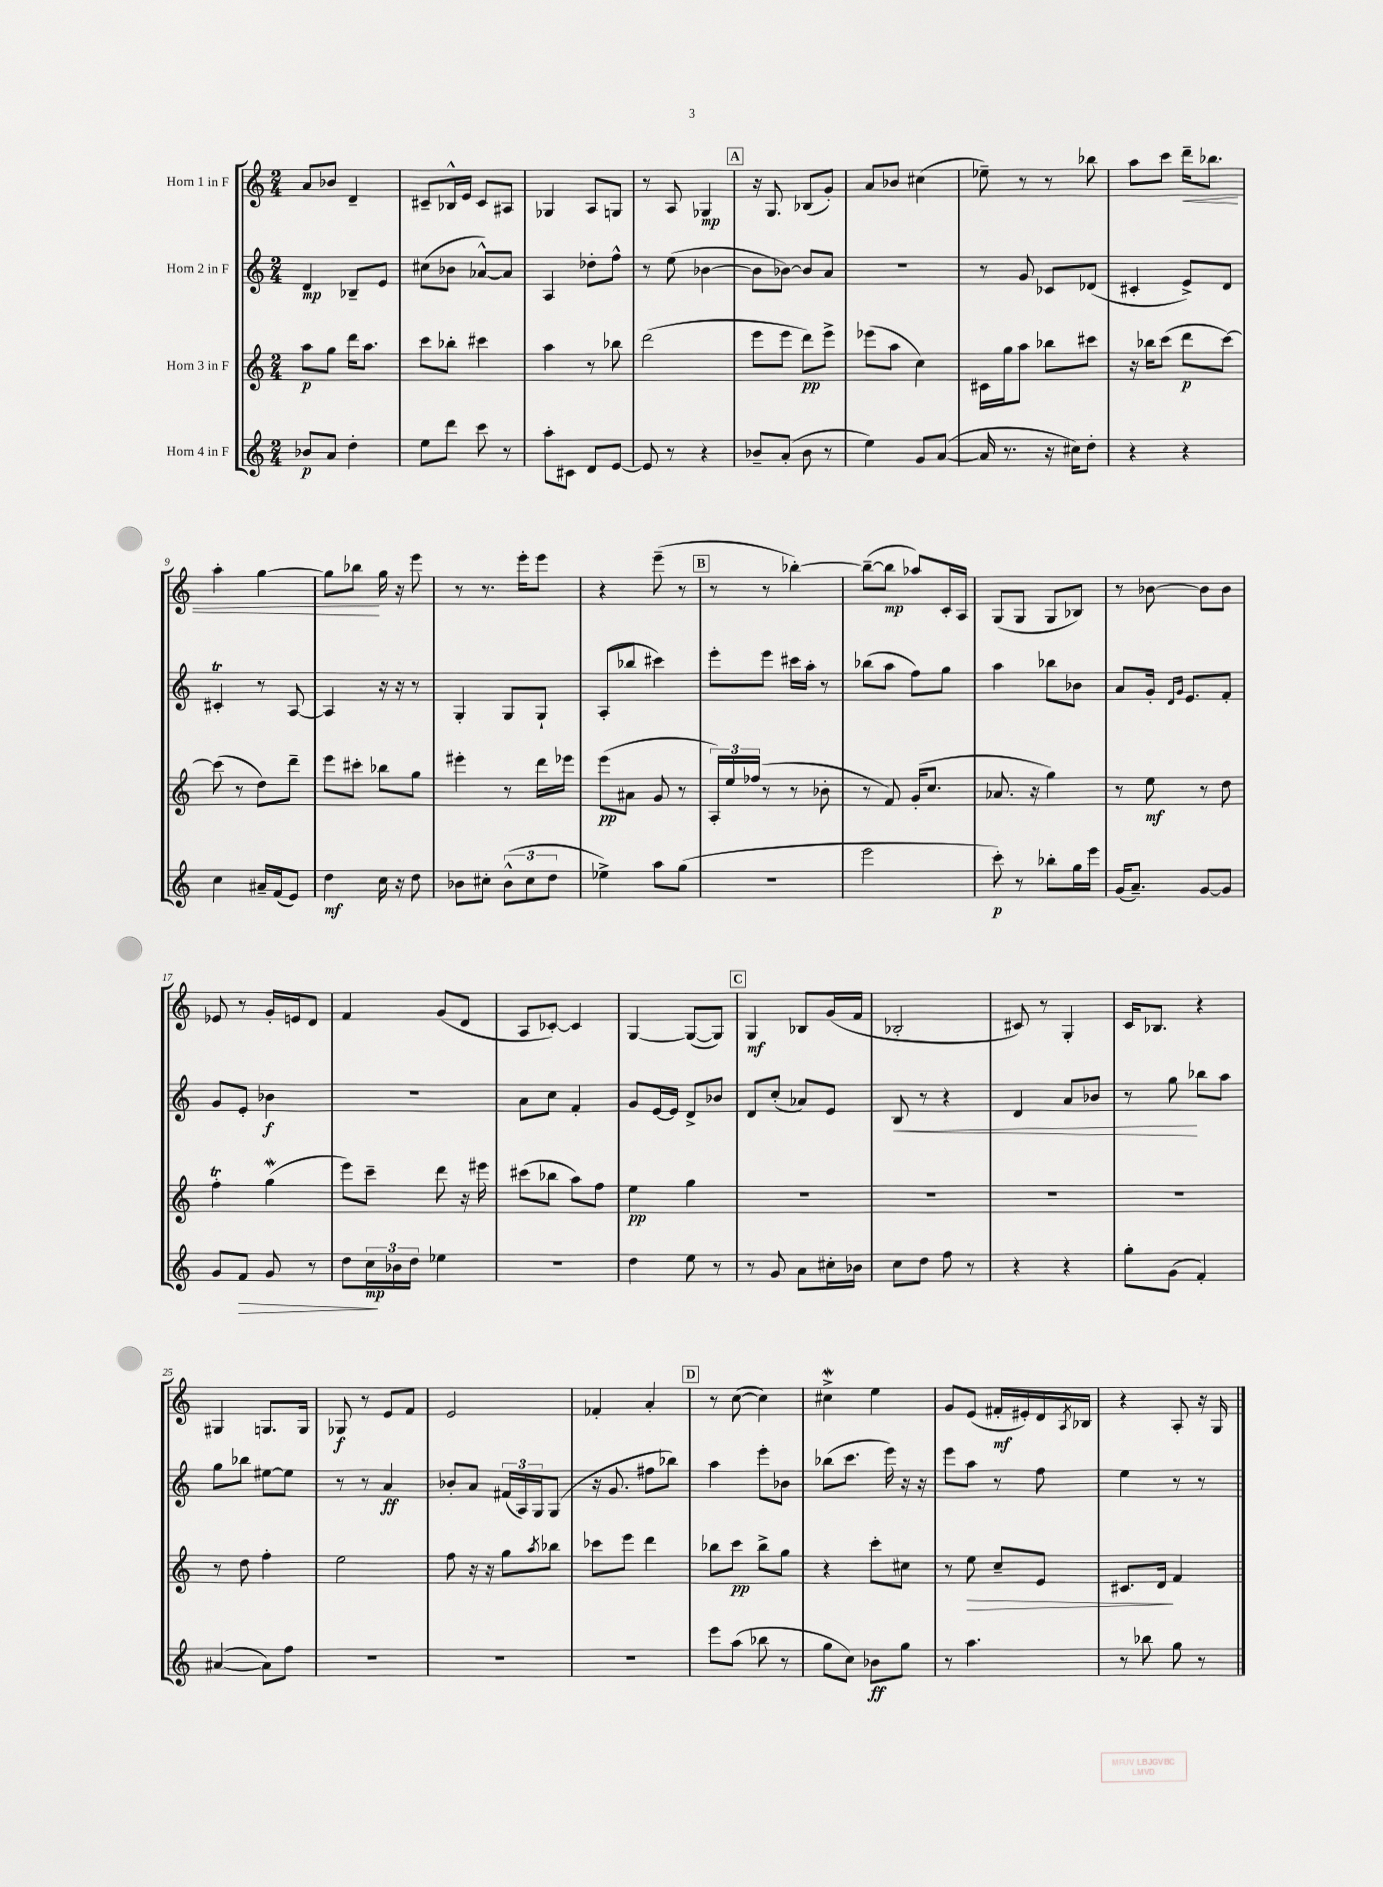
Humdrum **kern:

**kern	**kern	**kern	**kern
*staff4	*staff3	*staff2	*staff1
*clefG2	*clefG2	*clefG2	*clefG2
*k[]	*k[]	*k[]	*k[]
*M2/4	*M2/4	*M2/4	*M2/4
8b-	8aa	4d	8a
8a	8gg	.	8b-
4dd'	16ddd	8B-~	4d~
.	8.aa	.	.
.	.	8e	.
=	=	=	=
8ee	8ccc	(8cc#	8c#~
8ddd	8bb-'	8b-	16B-^^
.	.	.	16e
8ccc	4ccc#	[8a-^^)	8c#
8r	.	8a-]	8A#
=	=	=	=
8aa'	4aa	4A	4G-
8c#	.	.	.
8d	8r	8dd-'	8A
[8e	8bb-	8ff^^	8G
=	=	=	=
8e]	(2ddd	8r	8r
8r	.	(8ee	8A
4r	.	[4b-	4G-
=	=	=	=
8b-~	8eee	8b-]	16r
.	.	.	8.G
(8a'	8eee	[8b-)	.
8b-	8ddd)	8b-]	(8B-
8r	8eee^	8a	8g')
=	=	=	=
4ee)	(8eee-	2r	8a
.	8aa	.	8b-
8g	4cc)	.	(4cc#
([8a	.	.	.
=	=	=	=
16a]	16c#	8r	8ee-~)
8.r	16gg	.	.
.	8aa	8g	8r
16r	8bb-	8c-	8r
16cc#)	.	.	.
8dd'	8ccc#	(8d-	8bb-
=	=	=	=
4r	16r	4c#'	8aa
.	16bb-	.	.
.	(8ccc	.	8ccc
4r	8ddd	8e^)	16ddd~
.	.	.	8.bb-
.	[8ccc)	8d	.
=	=	=	=
4cc	(8ccc]	4c#'	4aa'
.	8r	.	.
16a#~	8dd)	8r	[4gg
(16f	.	.	.
8e)	8ddd~	[8A	.
=	=	=	=
4dd	8eee	4A]	8gg]
.	8ccc#'	.	8bb-
16cc	8bb-	16r	16gg
16r	.	16r	16r
8dd	8gg	8r	8eee
=	=	=	=
8b-	4eee#'	4G'	8r
8cc#'	.	.	8.r
(12b-^^	8r	8G	.
.	.	.	16eee'
12cc#	.	.	.
.	16ddd	8G`	8eee
12dd	.	.	.
.	16eee-	.	.
=	=	=	=
4ee-^)	(8eee	(8A'	4r
.	8a#	8bb-	.
8aa	8g	4ccc#)	(8eee~
(8gg	8r	.	8r
=	=	=	=
2r	24A')	8eee'	8r
.	24ee	.	.
.	(24ff-	.	.
.	8r	8eee	8r
.	8r	16ccc#	[4bb-')
.	.	16aa'	.
.	8b-'	8r	.
=	=	=	=
2eee	8r	(8bb-	(8bb-~_
.	8f)	8aa	8bb-]
.	(16g'	8ff)	8aa-)
.	8.cc	.	.
.	.	8gg	16c'
.	.	.	16A
=	=	=	=
8ccc')	8.a-	4aa	(8G
8r	.	.	8G
.	16r	.	.
8bb-'	4gg)	8bb-	8G
16gg	.	8b-	8B-)
16eee	.	.	.
=	=	=	=
(16g	8r	8a	8r
8.a~)	.	.	.
.	8ee	16g'	[8b-
.	.	16qqd	.
.	.	16qqg	.
.	.	8.e	.
[8g	8r	.	8b-]
8g]	8dd	8f'	8b-
=	=	=	=
8g	4ff'	8g	8e-
8f	.	8e'	8r
8g	(4gg	4b-	16g'
.	.	.	16e
8r	.	.	8d
=	=	=	=
8dd	8eee)	2r	4f
24cc	8ccc~	.	.
24b-	.	.	.
24dd	.	.	.
4ee-	8ddd	.	(8g
.	16r	.	8d
.	16eee#	.	.
=	=	=	=
2r	(8ccc#	8a	8A
.	8bb-	8cc	[8c-')
.	8aa)	4f'	4c-]
.	8ff	.	.
=	=	=	=
4dd	4ee	8g	[4G
.	.	[16e	.
.	.	16e]	.
8ee	4gg	8d^	(8G_
8r	.	8b-	8G])
=	=	=	=
8r	2r	8d	4G
8g	.	(8cc'	.
8a	.	8a-)	8B-
16cc#'	.	8e	(16g
16b-	.	.	16f
=	=	=	=
8cc	2r	8B	2B-'
8dd	.	8r	.
8ff	.	4r	.
8r	.	.	.
=	=	=	=
4r	2r	4d	8c#)
.	.	.	8r
4r	.	8a	4G'
.	.	8b-	.
=	=	=	=
8gg'	2r	8r	16c
.	.	.	8.B-
(8g	.	8gg	.
4f')	.	8bb-	4r
.	.	8aa	.
=	=	=	=
([4a#	8r	8gg	4G#
.	8dd	8bb-	.
8a#])	4ff'	[8ee#	8.G
8ff	.	8ee#]	.
.	.	.	16G
=	=	=	=
2r	2ee	8r	8G-
.	.	8r	8r
.	.	4a	8e
.	.	.	8f
=	=	=	=
2r	8ff	8b-'	2e
.	16r	8a	.
.	16r	.	.
.	8gg	(24f#	.
.	.	24A)	.
.	.	24G	.
.	8qaa	.	.
.	8bb-	(8G	.
=	=	=	=
2r	8ccc-	16r	4f-'
.	.	8.g	.
.	8eee	.	.
.	4ddd	8ff#	4a'
.	.	8bb-)	.
=	=	=	=
8eee	8bb-	4aa	8r
(8aa	8ccc	.	([8cc
8bb-	8bb-^	8eee'	4cc])
8r	8gg	8b-	.
=	=	=	=
8gg	4r	(8bb-	4cc#^
8cc)	.	8.ccc	.
8b-	8ccc'	.	4ee
.	.	16eee)	.
8gg	8cc#	16r	.
.	.	16r	.
=	=	=	=
8r	8r	8eee	8g
4.aa	8ee	8aa	(8e
.	8cc~	8r	16f#'
.	.	.	16e#')
.	8e	8ff	16d
.	.	.	8qA
.	.	.	16B-
=	=	=	=
8r	8.c#	4ee	4r
8bb-	.	.	.
.	16d	.	.
8gg	4f	8r	8A'
8r	.	8r	16r
.	.	.	16G
==	==	==	==
*-	*-	*-	*-
